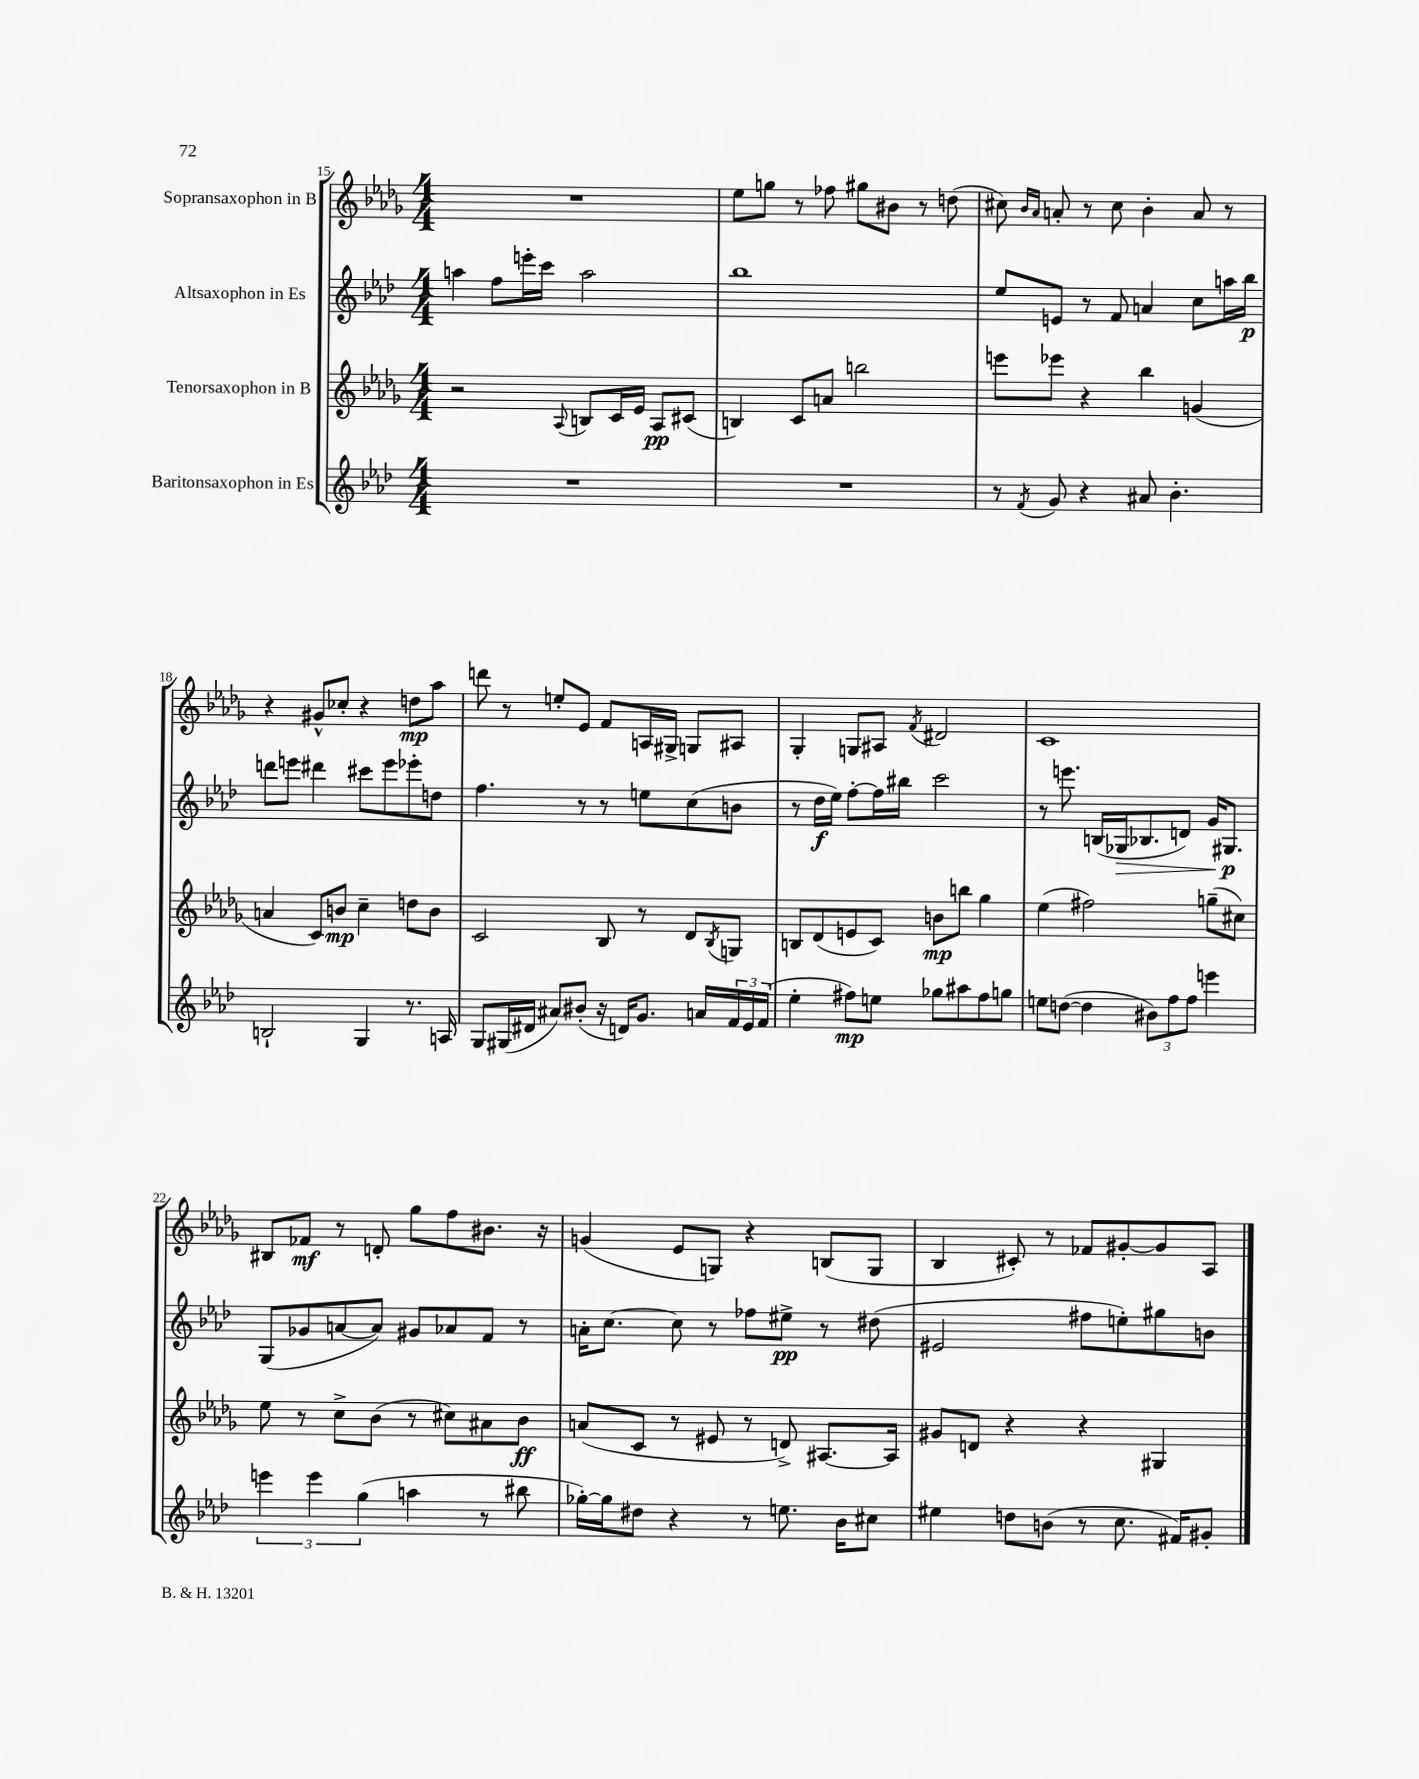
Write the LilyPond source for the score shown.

<<
\new StaffGroup <<
\new Staff = "s0" \with { instrumentName = "Sopransaxophon in B" } {
    \clef treble \key des \major \numericTimeSignature \time 4/4
    R1 |
    ees''8 g''8 r8 fes''8 gis''8 bis'8 r8 d''8( |
    cis''8) \grace { bes'16 aes'16 } a'8-. r8 cis''8 bes'4-. a'8 r8 |
    r4 gis'8-^ ces''8-. r4 d''8\mp aes''8 |
    d'''8 r8 e''8-. ees'8 f'8 a16 gis16-> g8 ais8 |
    ges4-. g8 ais8 \acciaccatura { f'8 } dis'2 |
    c'1 |
    bis8 fes'8\mf r8 d'8-. ges''8 f''8 bis'8. r16 |
    g'4( ees'8 g8) r4 b8( g8 |
    bes4 cis'8-.) r8 fes'8 gis'8~-. gis'8 aes8 \bar "|." |
}
\new Staff = "s1" \with { instrumentName = "Altsaxophon in Es" } {
    \clef treble \key aes \major \numericTimeSignature \time 4/4
    a''4 f''8 e'''16-. c'''16 a''2 |
    bes''1 |
    ees''8 e'8 r8 f'8 a'4 c''8 a''16 bes''16\p |
    d'''8 e'''8 dis'''4 cis'''8 e'''8 ees'''8-. d''8 |
    f''4. r8 r8 e''8 c''8( b'8 |
    r8 des''16\f ees''16) f''8~-. f''16 bis''16 c'''2 |
    r8 e'''8. b16( ges16\> bes8. d'8) g'16 gis8.\p\! |
    g8( ges'8 a'8~ a'8) gis'8 aes'8 f'8 r8 |
    a'16-. c''8.~ c''8 r8 fes''8 eis''8->\pp r8 dis''8( |
    eis'2 fis''8 e''8-.) gis''8 b'8 \bar "|." |
}
\new Staff = "s2" \with { instrumentName = "Tenorsaxophon in B" } {
    \clef treble \key des \major \numericTimeSignature \time 4/4
    r2 \appoggiatura { aes8 } b8 c'16 ees'16 aes8\pp cis'8( |
    b4) c'8 a'8 b''2 |
    e'''8 ees'''8 r4 bes''4 g'4( |
    a'4 c'8) b'8\mp c''4-- d''8 b'8 |
    c'2 bes8 r8 des'8 \acciaccatura { bes8 } g8 |
    b8 des'8( e'8 c'8) b'8\mp b''8 ges''4 |
    ees''4( fis''2) g''8--( cis''8) |
    ees''8 r8 c''8-> bes'8( r8 cis''8) ais'8 bes'8\ff |
    a'8( c'8 r8 eis'8 r8 d'8->) ais8.~ ais16 |
    gis'8 d'8 r4 r4 gis4 \bar "|." |
}
\new Staff = "s3" \with { instrumentName = "Baritonsaxophon in Es" } {
    \clef treble \key aes \major \numericTimeSignature \time 4/4
    R1 |
    R1 |
    r8 \acciaccatura { f'8 } g'8 r4 ais'8 bes'4.-. |
    b2-! g4 r8. a16 |
    g8 gis16( dis'16 ais'8) bis'8-.( r16 d'16) g'8. a'16 \tuplet 3/2 { f'16 ees'16 f'16( } |
    ees''4-. fis''8\mp) e''8 ges''8 ais''8 fis''8 g''8 |
    e''8 d''8~( d''4 \tuplet 3/2 { bis'8) f''8 f''8 } e'''4 |
    \tuplet 3/2 { e'''4 e'''4 g''4( } a''4 r8 bis''8 |
    ges''16~-.) ges''16 dis''8 r4 r8 e''8. bes'16 cis''8 |
    eis''4 d''8 b'8( r8 c''8. fis'16) gis'8-. \bar "|." |
}
>>
>>
\layout { \context { \Score currentBarNumber = #15 } }
